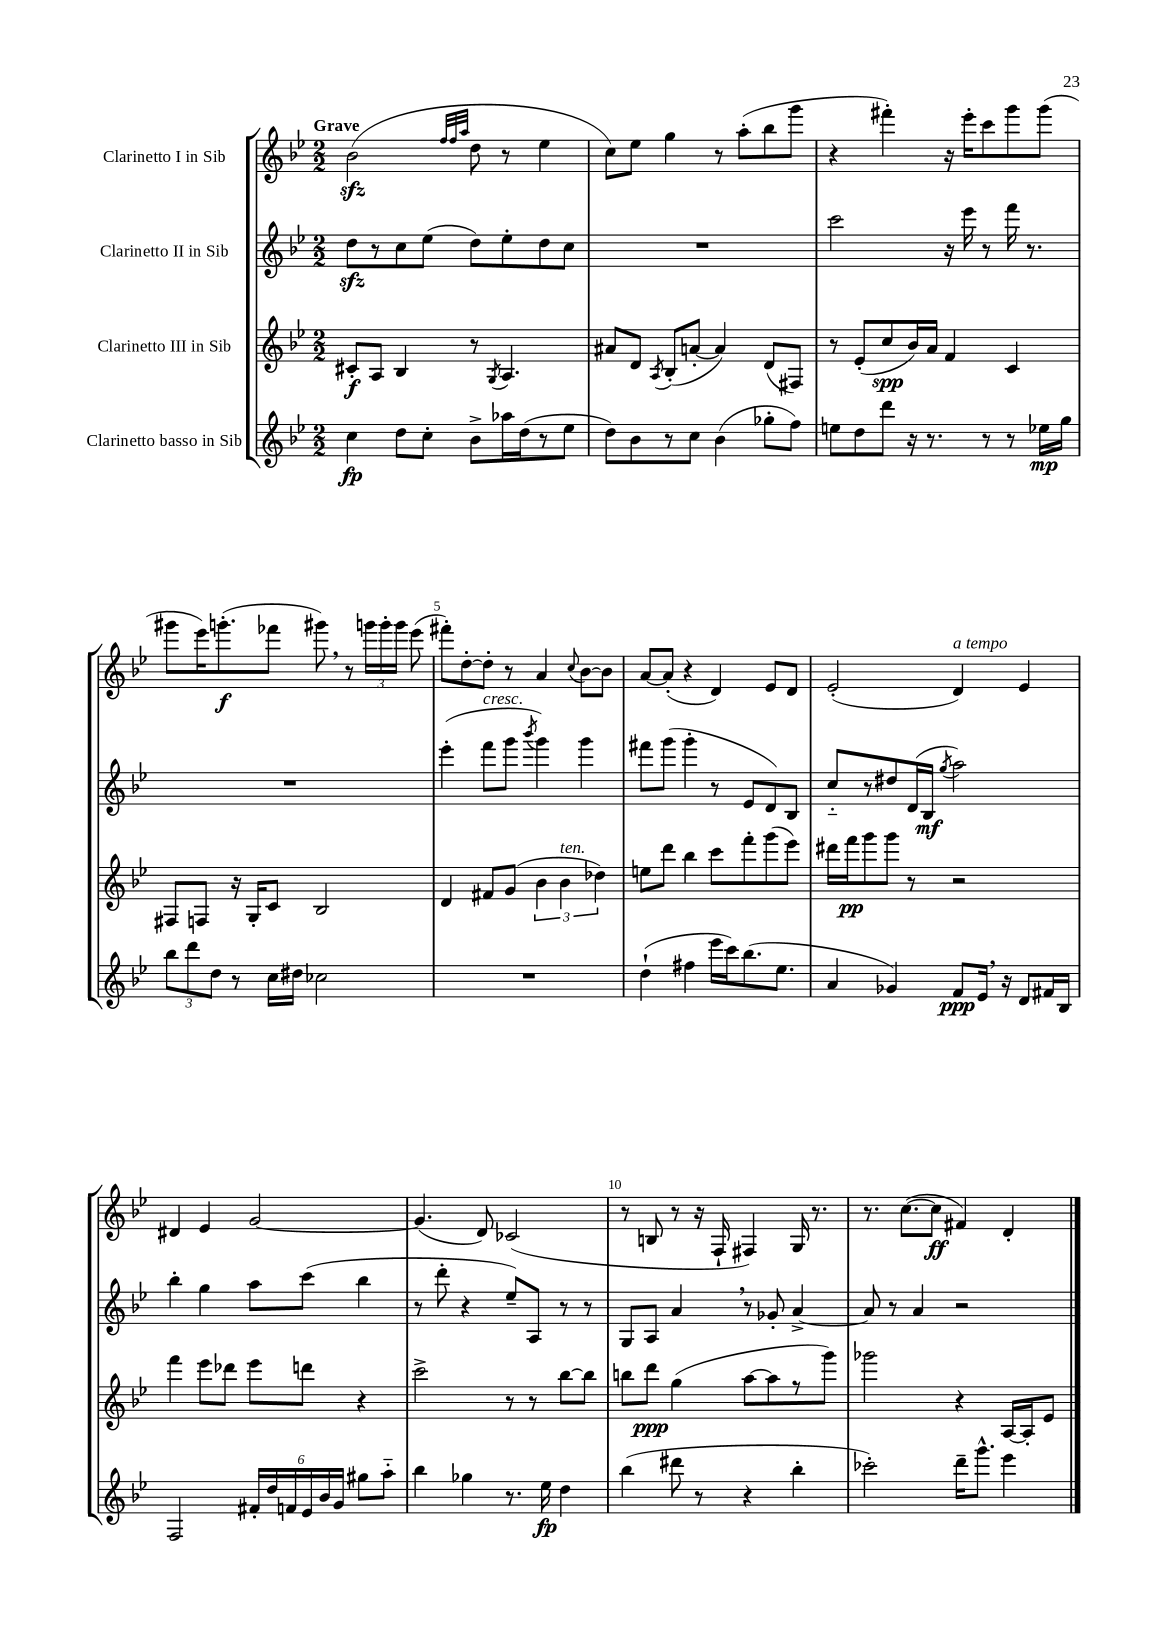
<<
\new StaffGroup <<
\new Staff = "s0" \with { instrumentName = "Clarinetto I in Sib" } {
    \clef treble \key bes \major \numericTimeSignature \time 2/2 \tempo "Grave"
    \autoBeamOff bes'2\sfz( \grace { f''32[ f''32 a''32] } d''8 r8 ees''4 |
    c''8[) ees''8] g''4 r8 a''8[-.( bes''8 g'''8] |
    r4 fis'''4-.) r16 ees'''16[-. c'''8 g'''8 g'''8]( |
    gis'''8[ ees'''16) g'''8.-.\f( fes'''8] gis'''8) \breathe r8 \tuplet 3/2 { g'''16[ g'''16-. g'''16] } ees'''8( |
    fis'''8[-.) d''8~-. d''8]-. r8 a'4 \appoggiatura { c''8 } bes'8[~ bes'8] |
    a'8[~ a'8]-.( r4 d'4) ees'8[ d'8] |
    ees'2-.( d'4^\markup { \italic "a tempo" }) ees'4 |
    dis'4 ees'4 g'2~ |
    g'4.( d'8) ces'2( |
    r8 b8 r8 r16 f16-! fis4) g16 r8. |
    r8. c''8.[~( c''8]\ff fis'4) d'4-. \bar "|." |
}
\new Staff = "s1" \with { instrumentName = "Clarinetto II in Sib" } {
    \clef treble \key bes \major \numericTimeSignature \time 2/2
    \autoBeamOff d''8[\sfz r8 c''8 ees''8]( d''8[) ees''8-. d''8 c''8] |
    R1 |
    c'''2 r16 ees'''16 r8 f'''16 r8. |
    R1 |
    ees'''4-.( f'''8[^\markup { \italic "cresc." } g'''8] \acciaccatura { bes'''8 } g'''4) g'''4 |
    fis'''8[ g'''8]( g'''4-. r8 ees'8[ d'8) bes8] |
    c''8[-_ r8 dis''8 d'16( bes16]\mf \acciaccatura { g''8 } a''2) |
    bes''4-. g''4 a''8[ c'''8]( bes''4 |
    r8 d'''8-. r4 ees''8[--) a8] r8 r8 |
    g8[ a8] a'4 \breathe r8 ges'8-. a'4~-> |
    a'8 r8 a'4 r2 \bar "|." |
}
\new Staff = "s2" \with { instrumentName = "Clarinetto III in Sib" } {
    \clef treble \key bes \major \numericTimeSignature \time 2/2
    \autoBeamOff cis'8[-.\f a8] bes4 r8 \acciaccatura { g8 } a4. |
    ais'8[ d'8] \acciaccatura { a8 } bes8[-.( a'8]~-. a'4) d'8[( fis8]) |
    r8 ees'8[-.( c''8\spp bes'16) a'16] f'4 c'4 |
    fis8[ f8] r16 g16[-. c'8] bes2 |
    d'4 fis'8[ g'8]( \tuplet 3/2 { bes'4 bes'4^\markup { \italic "ten." } des''4) } |
    e''8[ d'''8] bes''4 c'''8[ f'''8-. g'''8( ees'''8]) |
    dis'''16[ f'''16\pp g'''8 g'''8] r8 r2 |
    f'''4 ees'''8[ des'''8] ees'''8[ d'''8] r4 |
    c'''2-> r8 r8 bes''8[~ bes''8] |
    b''8[ d'''8]\ppp g''4( a''8[~ a''8 r8 g'''8]) |
    ges'''2 r4 a16[~ a16-. ees'8] \bar "|." |
}
\new Staff = "s3" \with { instrumentName = "Clarinetto basso in Sib" } {
    \clef treble \key bes \major \numericTimeSignature \time 2/2
    \autoBeamOff c''4\fp d''8[ c''8]-. bes'8[-> aes''16 d''16( r8 ees''8] |
    d''8[) bes'8 r8 c''8] bes'4( ges''8[-. f''8]) |
    e''8[ d''8 d'''8] r16 r8. r8 r8 ees''16[\mp g''16] |
    \tuplet 3/2 { bes''8[ d'''8 d''8] } r8 c''16[ dis''16] ces''2 |
    R1 |
    d''4-!( fis''4 ees'''16[ c'''16) bes''8.( ees''8.] |
    a'4 ges'4) f'8[\ppp ees'16] \breathe r16 d'8[ fis'16 bes16] |
    f2 \tuplet 6/4 { fis'16[-. d''16 f'16 ees'16 bes'16 g'16] } gis''8[ a''8]-_ |
    bes''4 ges''4 r8. ees''16\fp d''4 |
    bes''4( dis'''8 r8 r4 bes''4-. |
    ces'''2-.) d'''16[-- g'''8.]-^ ees'''4 \bar "|." |
}
>>
>>
\layout { \context { \Score \override BarNumber.break-visibility = ##(#f #t #t) barNumberVisibility = #(every-nth-bar-number-visible 5) } }
